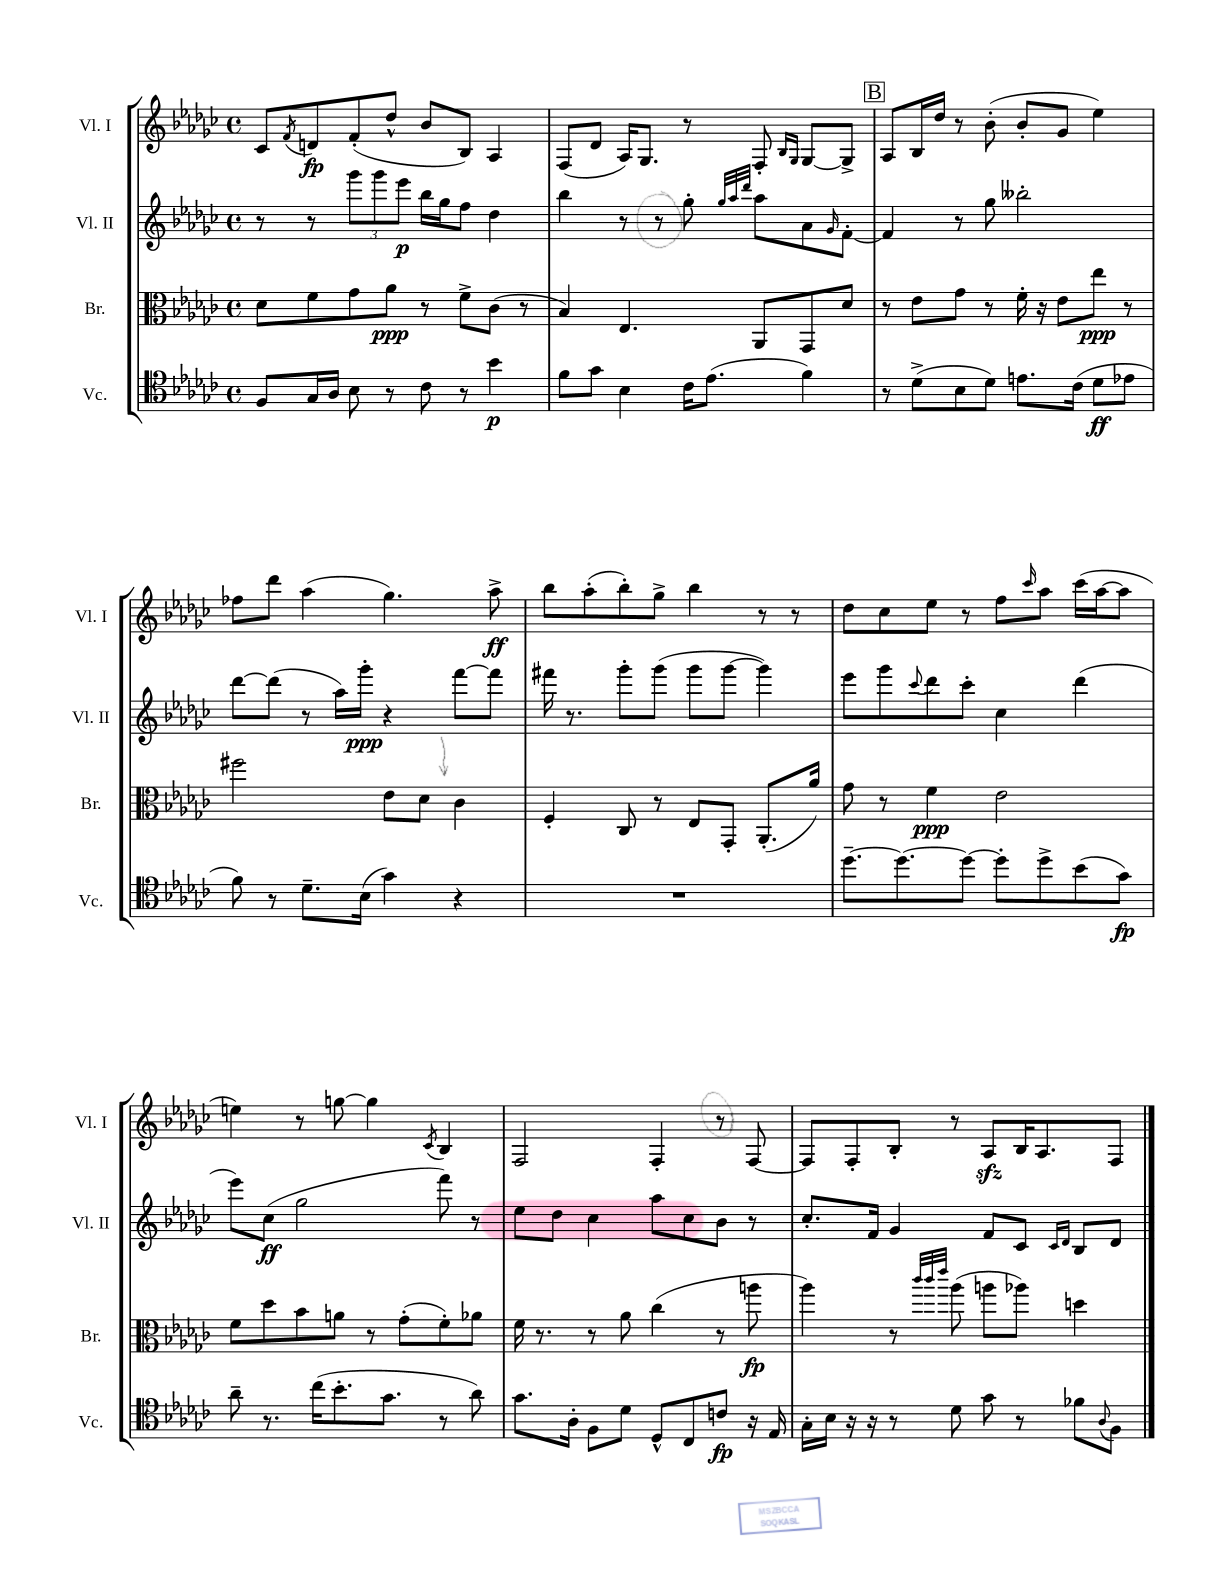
<<
\new StaffGroup <<
\new Staff = "s0" \with { instrumentName = "Vl. I" shortInstrumentName = "Vl. I" } {
    \clef treble \key ges \major \defaultTimeSignature \time 4/4
    ces'8 \acciaccatura { f'8 } d'8\fp f'8-.( des''8-^ bes'8 bes8) aes4 |
    f8( des'8 aes16) ges8. r8 f8-. \grace { bes16 ges16 } ges8~ ges8-> |
    \mark \markup { \box "B" } aes8 bes16 des''16 r8 bes'8-.( bes'8-. ges'8 ees''4) |
    fes''8 des'''8 aes''4( ges''4.) aes''8->\ff |
    bes''8 aes''8-.( bes''8-.) ges''8-> bes''4 r8 r8 |
    des''8 ces''8 ees''8 r8 f''8 \grace { ces'''16 } aes''8 ces'''16( aes''16~ aes''8 |
    e''4) r8 g''8~ g''4 \acciaccatura { ces'8 } bes4 |
    f2 f4-. r8 f8~ |
    f8 f8-. bes8-. r8 aes8\sfz bes16 aes8. f8 \bar "|." |
}
\new Staff = "s1" \with { instrumentName = "Vl. II" shortInstrumentName = "Vl. II" } {
    \clef treble \key ges \major \defaultTimeSignature \time 4/4
    r8 r8 \tuplet 3/2 { ges'''8 ges'''8 ees'''8\p } bes''16 ges''16 f''8 des''4 |
    bes''4 r8 r8 ges''8-. \grace { ges''32 aes''32 des'''32 } aes''8 aes'8 \grace { ges'16 } f'8~-. |
    \mark \markup { \box "B" } f'4 r8 ges''8 beses''2-. |
    des'''8~ des'''8( r8 aes''16) ges'''16-.\ppp r4 f'''8~ f'''8 |
    fis'''16 r8. ges'''8-. ges'''8( ges'''8 ges'''8~ ges'''4) |
    ees'''8 ges'''8 \appoggiatura { ces'''8 } des'''8 ces'''8-. ces''4 des'''4( |
    ees'''8) ces''8\ff( ges''2 f'''8) r8 |
    ees''8 des''8 ces''4 aes''8 ces''8 bes'8 r8 |
    ces''8.-. f'16 ges'4 f'8 ces'8 \grace { ces'16 des'16 } bes8 des'8 \bar "|." |
}
\new Staff = "s2" \with { instrumentName = "Br." shortInstrumentName = "Br." } {
    \clef alto \key ges \major \defaultTimeSignature \time 4/4
    des'8 f'8 ges'8 aes'8\ppp r8 f'8-> ces'8( r8 |
    bes4) ees4. aes,8 ges,8 des'8 |
    \mark \markup { \box "B" } r8 ees'8 ges'8 r8 f'16-. r16 ees'8 ees''8\ppp r8 |
    fis''2 ees'8 des'8 ces'4 |
    f4-. ces8 r8 ees8 ges,8-. aes,8.-.( aes'16) |
    ges'8 r8 f'4\ppp ees'2 |
    f'8 des''8 bes'8 a'8 r8 ges'8-.( f'8-.) aes'8 |
    f'16 r8. r8 aes'8 ces''4( r8 a''8\fp |
    aes''4) r8 \grace { ces'''32 ces'''32 ees'''32 } aes''8( a''8 aes''8) d''4 \bar "|." |
}
\new Staff = "s3" \with { instrumentName = "Vc." shortInstrumentName = "Vc." } {
    \clef tenor \key ges \major \defaultTimeSignature \time 4/4
    f8 ges16 aes16 bes8 r8 ces'8 r8 bes'4\p |
    f'8 ges'8 bes4 ces'16 ees'8.( f'4) |
    \mark \markup { \box "B" } r8 des'8->( bes8 des'8) e'8. ces'16( des'8\ff ees'8 |
    f'8) r8 des'8.-- bes16( ges'4) r4 |
    R1 |
    des''8.~-- des''8.~ des''8~ des''8-. des''8-> bes'8( ges'8\fp) |
    aes'8-- r8. ces''16( bes'8.-. ges'8. r8 aes'8) |
    ges'8. aes16-. f8 des'8 des8-^ ces8 c'8\fp r16 ees16 |
    ges16-. bes16 r16 r16 r8 des'8 ges'8 r8 fes'8 \appoggiatura { aes8 } f8 \bar "|." |
}
>>
>>
\layout { \context { \Score \remove "Bar_number_engraver" } }
